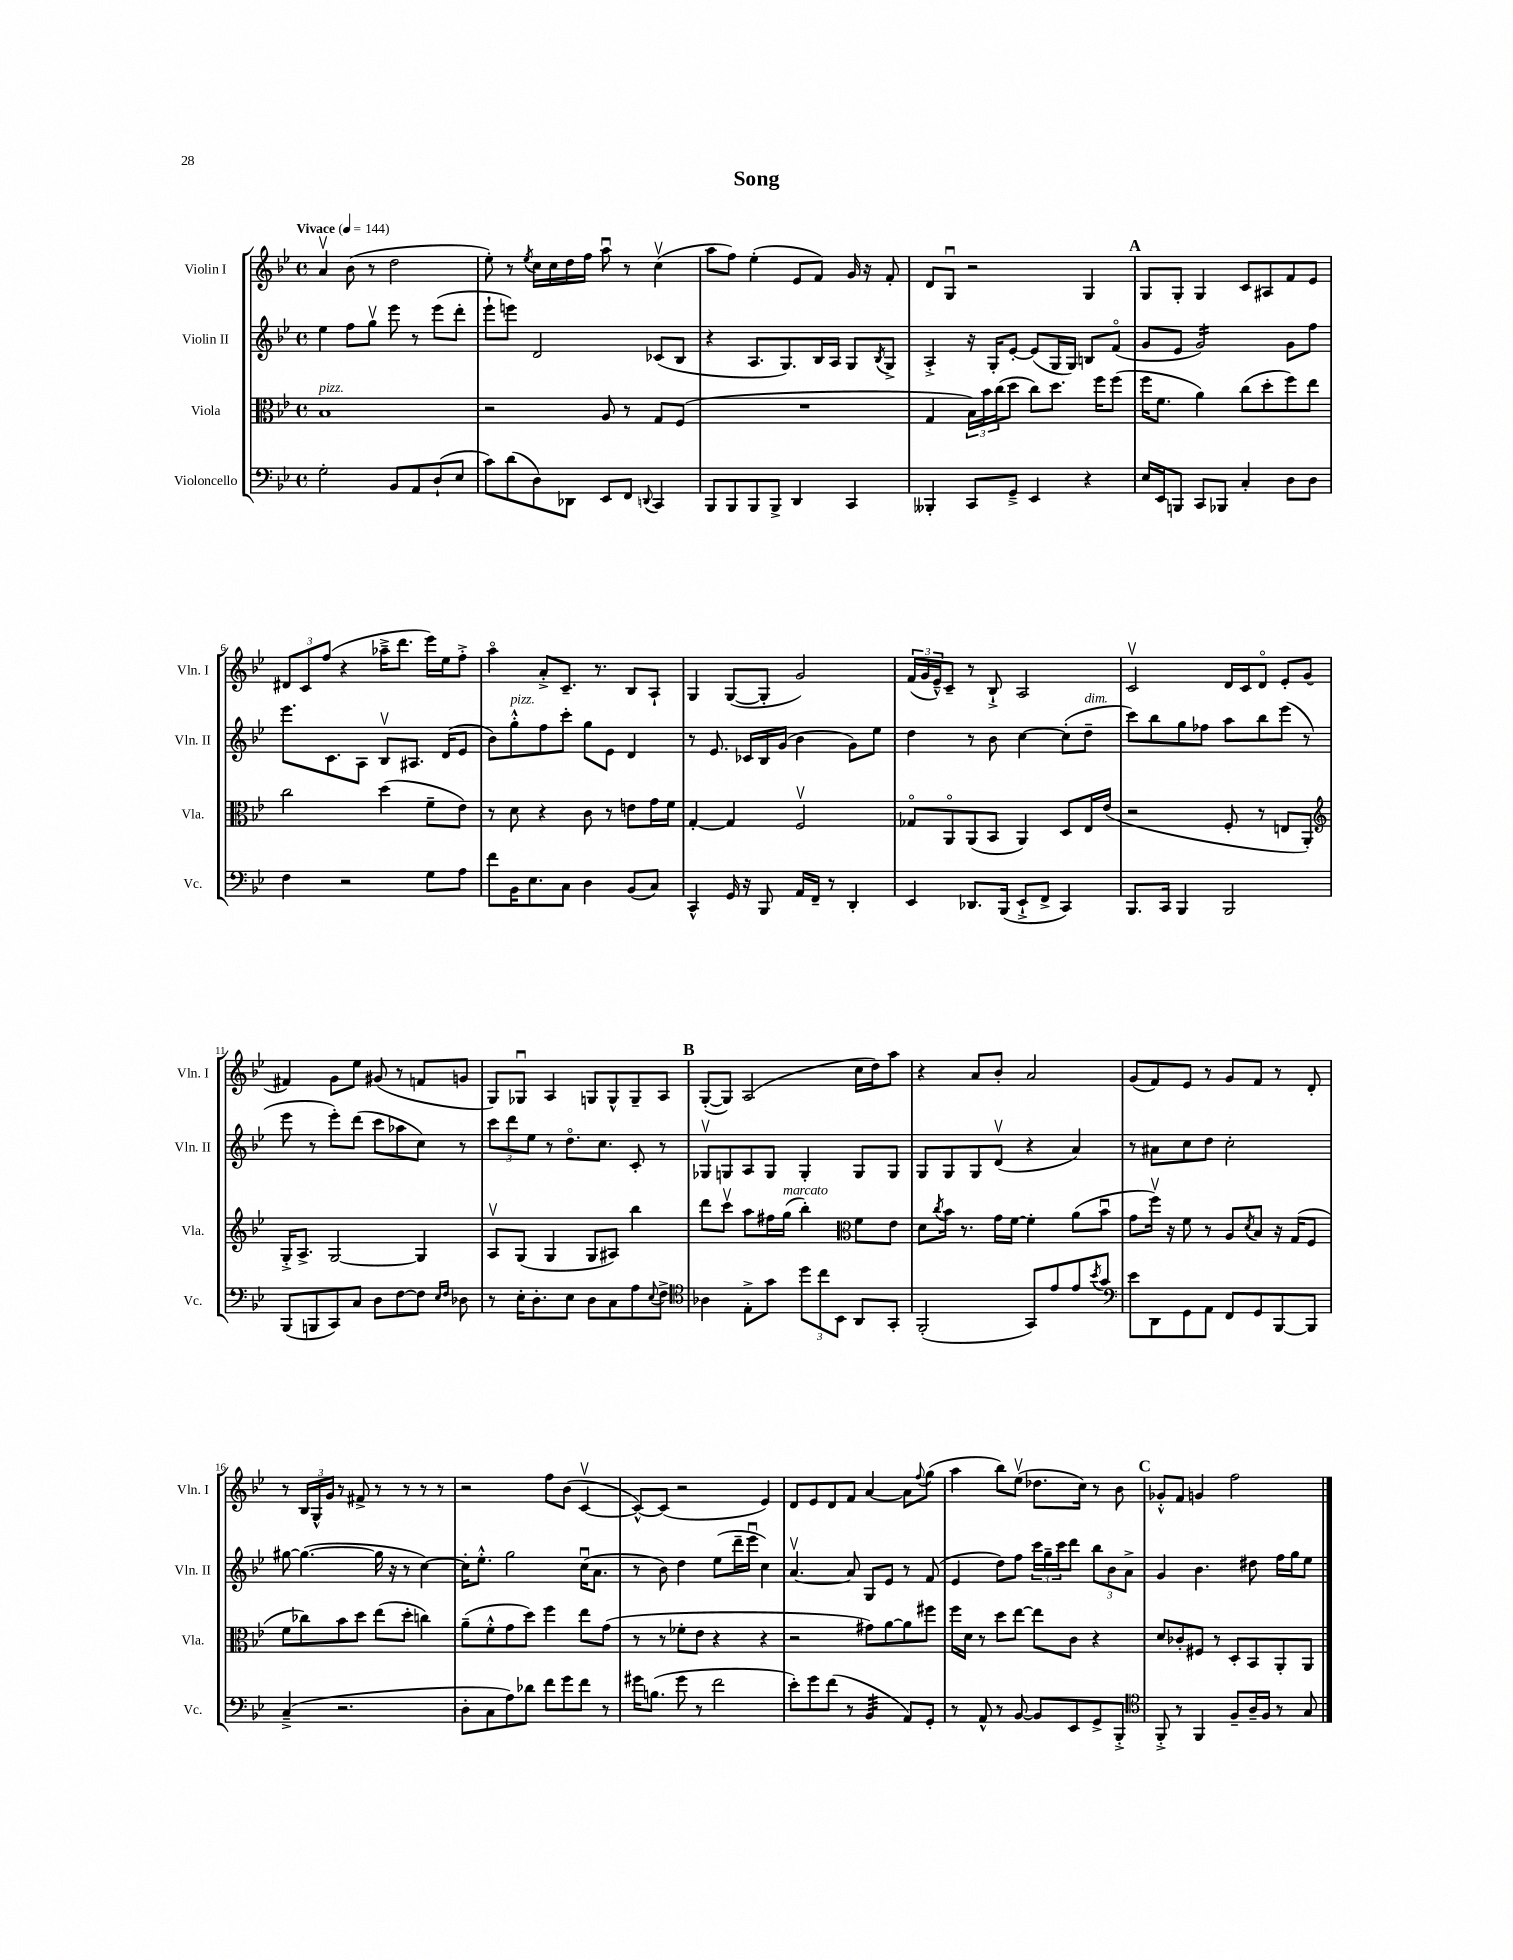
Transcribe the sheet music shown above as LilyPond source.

\header { title = "Song" }
<<
\new StaffGroup <<
\new Staff = "s0" \with { instrumentName = "Violin I" shortInstrumentName = "Vln. I" } {
    \clef treble \key bes \major \defaultTimeSignature \time 4/4 \tempo "Vivace" 4 = 144
    a'4\upbow bes'8( r8 d''2 |
    ees''8-.) r8 \acciaccatura { ees''8 } c''16 c''16 d''16 f''16 a''8\downbow r8 c''4\upbow( |
    a''8 f''8) ees''4-.( ees'8 f'8) g'16 r16 f'8-. |
    d'8 g8\downbow r2 g4 |
    \mark \markup { \bold "A" } g8 g8-. g4 c'8 ais8 f'8 ees'8 |
    \tuplet 3/2 { dis'8 c'8 f''8( } r4 aes''16---> d'''8. ees'''16) ees''16 f''8-.-> |
    a''4\flageolet a'8-.-> c'8.-- r8. bes8 a8-! |
    g4 g8~( g8-. g'2) |
    \tuplet 3/2 { f'16( g'16 ees'16---^) } c'8-- r8 bes8-!-> a2 |
    c'2\upbow d'16 c'16 d'8\flageolet ees'8-. g'8( |
    fis'4) g'8 ees''8 gis'8( r8 f'8 g'8 |
    g8) ges8\downbow a4 g8 g8-^ g8-- a8 |
    \mark \markup { \bold "B" } g8~-.( g8) a2( c''16 d''16) a''8 |
    r4 a'8 bes'8-. a'2 |
    g'8( f'8) ees'8 r8 g'8 f'8 r8 d'8-. |
    r8 \tuplet 3/2 { bes16 g16-^ g'16 } r8 fis'8-> r8 r8 r8 r8 |
    r2 f''8 bes'8( c'4~\upbow |
    c'8~-^) c'8( r2 ees'4) |
    d'8 ees'8 d'8 f'8 a'4~ a'8 \appoggiatura { f''8 } g''8( |
    a''4 bes''8) ees''8\upbow( des''8. c''16) r8 bes'8 |
    \mark \markup { \bold "C" } ges'8-.-^ f'8 g'4 f''2 \bar "|." |
}
\new Staff = "s1" \with { instrumentName = "Violin II" shortInstrumentName = "Vln. II" } {
    \clef treble \key bes \major \defaultTimeSignature \time 4/4
    ees''4 f''8 g''8\upbow ees'''8 r8 ees'''8( d'''8-. |
    ees'''8-! e'''8) d'2 ces'8( bes8 |
    r4 a8. g8.) bes16 a16 g8 \acciaccatura { bes8 } g8-> |
    a4-.-> r16 g16-. ees'8~-. ees'8( g16 g16) b8 f'8\flageolet( |
    \mark \markup { \bold "A" } g'8 ees'8 g'2:16) g'8 f''8 |
    ees'''8. c'8. a8 bes8\upbow ais8. d'16( ees'8 |
    bes'8) g''8-.-^^\markup { \italic "pizz." } f''8 c'''8-. g''8 ees'8 d'4 |
    r8 ees'8. ces'16 bes16 g'16( bes'4 g'8) ees''8 |
    d''4 r8 bes'8 c''4~ c''8-.( d''8--^\markup { \italic "dim." } |
    c'''8) bes''8 g''8 fes''8 a''8 bes''8 ees'''8( r8 |
    ees'''8 r8 ees'''8-.) d'''8( c'''8 aes''8 c''8) r8 |
    \tuplet 3/2 { c'''8 d'''8 ees''8 } r8 d''8.\flageolet c''8. c'8-. r8 |
    \mark \markup { \bold "B" } ges8\upbow g8 a8 g8 g4-. g8 g8 |
    g8 g8 g8 d'8\upbow( r4 a'4) |
    r8 ais'8 c''8 d''8 c''2-. |
    gis''8~ gis''4.~( gis''16 r16 r8 c''4~) |
    c''16-. ees''8.-.-^ g''2 c''16\downbow( a'8. |
    r8 bes'8) d''4 ees''8( d'''16-- ees'''16\downbow c''4) |
    a'4.~\upbow a'8 g8 ees'8 r8 f'8( |
    ees'4 d''8) f''8 \tuplet 3/2 { c'''16 g''16-- c'''16 } d'''8 \tuplet 3/2 { bes''8 bes'8 a'8-> } |
    \mark \markup { \bold "C" } g'4 bes'4. dis''8 f''16 g''16 ees''8 \bar "|." |
}
\new Staff = "s2" \with { instrumentName = "Viola" shortInstrumentName = "Vla." } {
    \clef alto \key bes \major \defaultTimeSignature \time 4/4
    bes1^\markup { \italic "pizz." } |
    r2 a8 r8 g8 f8( |
    R1 |
    g4 \tuplet 3/2 { bes16) bes'16 c''16( } d''8 c''8) d''8. f''16 f''8( |
    \mark \markup { \bold "A" } f''16 f'8. a'4) c''8( d''8-. f''8) ees''8 |
    c''2 d''4( f'8-- ees'8) |
    r8 d'8 r4 c'8 r8 e'8 g'16 f'16 |
    g4~-. g4 f2\upbow |
    ges8\flageolet a,8\flageolet a,8( bes,8 a,4) d8 ees16 ees'16( |
    r2 f8-. r8 e8 a,8-.) |
    \clef treble g16-.-> a8.-> g2~ g4 |
    a8\upbow g8( g4 g8 ais8) bes''4 |
    \mark \markup { \bold "B" } d'''8 c'''8\upbow a''8 fis''16 g''16^\markup { \italic "marcato" }( bes''4-.) \clef alto f'8 ees'8 |
    d'8 \acciaccatura { c''8 } bes'16 r8. g'16 f'16~ f'4-. a'8( bes'8\downbow |
    g'8 f''16\upbow) r16 f'8 r8 a8 \acciaccatura { d'8 } bes8 r16 g16( f8 |
    f'8 ces''8) bes'8 d''8 ees''8( d''8-. c''4) |
    a'8--( f'8-.-^ g'8 d''8) f''4 ees''8 g'8( |
    r8 r8 fes'8-. ees'8 r4 r4 |
    r2 gis'8) a'8~ a'8 fis''8 |
    f''16 d'16 r8 d''8 ees''8~ ees''8 c'8 r4 |
    \mark \markup { \bold "C" } d'8 ces'8-. fis8 r8 d8-. bes,8 a,8-. a,8 \bar "|." |
}
\new Staff = "s3" \with { instrumentName = "Violoncello" shortInstrumentName = "Vc." } {
    \clef bass \key bes \major \defaultTimeSignature \time 4/4
    g2-. bes,8 a,8 d8-!( ees8 |
    c'8) d'8( d8) des,8 ees,8 f,8 \appoggiatura { d,8 } c,4 |
    bes,,8 bes,,8 bes,,8 bes,,8-> d,4 c,4 |
    beses,,4-. c,8 g,8---> ees,4 r4 |
    \mark \markup { \bold "A" } ees16 ees,16 b,,8 c,8 bes,,8 c4-. d8 d8 |
    f4 r2 g8 a8 |
    f'8 bes,16 ees8. c8 d4 bes,8( c8) |
    c,4-^ g,16 r16 bes,,8 a,16 f,16-- r8 d,4-. |
    ees,4 des,8. bes,,16( ees,8-!-> f,8-> c,4) |
    bes,,8. c,16 bes,,4 bes,,2 |
    bes,,8( b,,8 c,8) c8 d8 f8~ f8 \grace { ees16 f16 } des8 |
    r8 ees16-. d8.-. ees8 d8 c8 a8 \appoggiatura { ees8 } f8-> |
    \mark \markup { \bold "B" } \clef tenor aes4 ees8-.-> g'8 \tuplet 3/2 { d''8 c''8 bes,8 } a,8 g,8-. |
    f,2-.( g,8) ees'8 ees'8 \acciaccatura { bes'8 } g'8 |
    \clef bass ees'8 d,8 g,8 a,8 f,8 g,8 bes,,8~ bes,,8 |
    c4--->( r2. |
    d8-. c8 a8) des'8 f'8 g'8 f'8 r8 |
    gis'16 b8.( gis'8 r8 f'2 |
    ees'8-.) g'8 f'8( r8 bes,4:32 a,8) g,8-. |
    r8 a,8-^ r8 bes,8~ bes,8 ees,8 g,8-> bes,,8-.-> |
    \mark \markup { \bold "C" } \clef tenor f,8-.-> r8 f,4 f8-- a16-- f16 r8 g8 \bar "|." |
}
>>
>>
